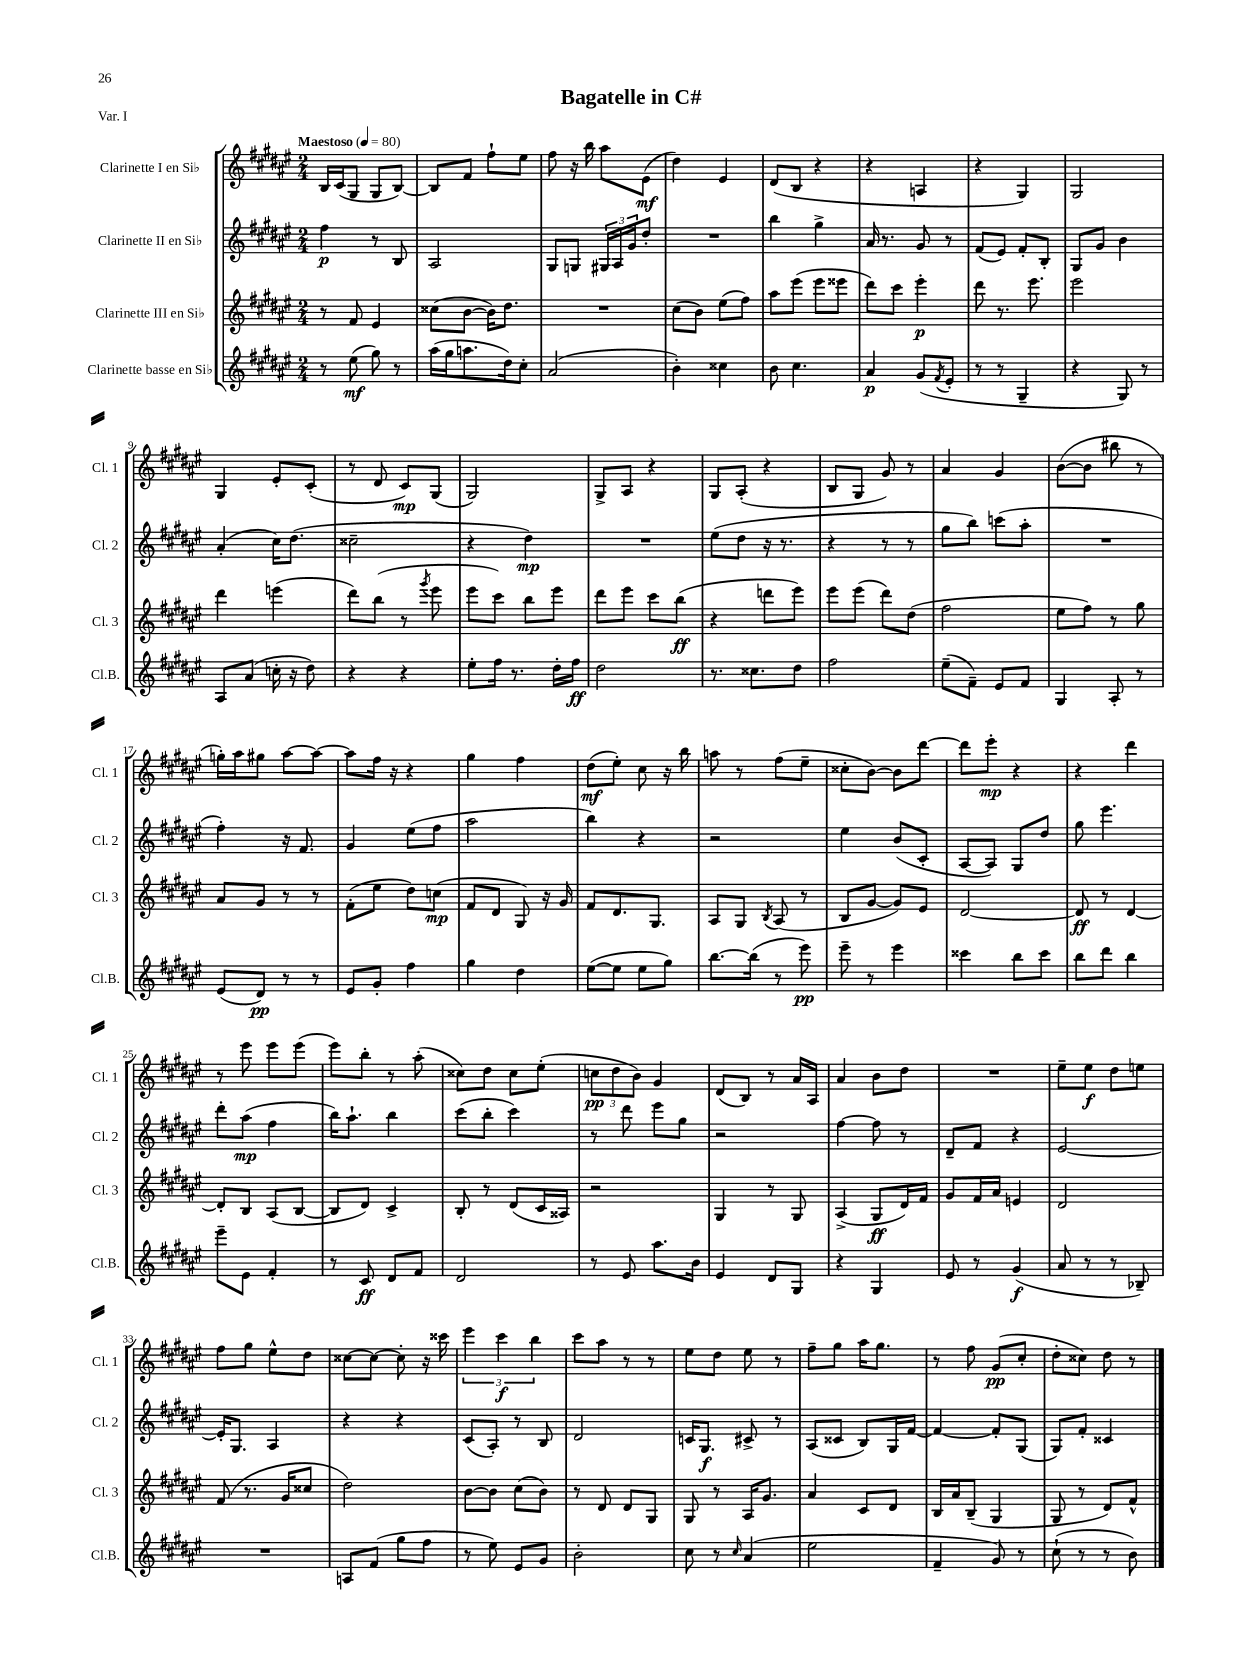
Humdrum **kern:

**kern	**kern	**kern	**kern
*staff4	*staff3	*staff2	*staff1
*clefG2	*clefG2	*clefG2	*clefG2
*k[f#c#g#d#a#e#]	*k[f#c#g#d#a#e#]	*k[f#c#g#d#a#e#]	*k[f#c#g#d#a#e#]
*M2/4	*M2/4	*M2/4	*M2/4
*MM80	*MM80	*MM80	*MM80
8r	8r	4ff#	16B
.	.	.	(16c#
(8ee#	8f#	.	8G#
8gg#)	4e#	8r	8G#
8r	.	8B	[8B)
=	=	=	=
(16aa#	(8cc##	2A#	8B]
16gg#	.	.	.
8.aa	[8b	.	8f#
.	16b])	.	8ff#`
16dd#)	8.dd#	.	.
8cc#'	.	.	8ee#
=	=	=	=
(2a#	2r	8G#	8ff#
.	.	8G	16r
.	.	.	16bb
.	.	24G#	8aa#
.	.	24A#	.
.	.	24g#	.
.	.	8dd#'	(8e#
=	=	=	=
4b')	(8cc#	2r	4dd#)
.	8b)	.	.
4cc##	(8ee#	.	4e#
.	8ff#)	.	.
=	=	=	=
8b	8aa#	4bb	(8d#
4.cc#	(8eee#	.	8B
.	8eee#	4gg#^	4r
.	8eee##	.	.
=	=	=	=
4a#	8ddd#)	16a#	4r
.	.	8.r	.
.	8ccc#	.	.
(8g#	4eee#'	8g#	4A
8qf#	.	.	.
8e#'	.	8r	.
=	=	=	=
8r	8ddd#	(8f#	4r
8r	8.r	8e#)	.
4G#~	.	8f#'	4G#)
.	8.eee#	.	.
.	.	8B'	.
=	=	=	=
4r	2eee#	8G#	2G#
.	.	8g#	.
8G#)	.	4b	.
8r	.	.	.
=	=	=	=
8A#	4ddd#	(4a#'	4G#
(8a#	.	.	.
16cc'	(4eee	16cc#)	8e#'
16r	.	(8.dd#	.
8dd#)	.	.	(8c#'
=	=	=	=
4r	8ddd#)	2cc##~	8r
.	(8bb	.	8d#
4r	8r	.	8c#)
.	8qggg#	.	.
.	8eee#	.	(8G#
=	=	=	=
8ee#'	8eee#	4r	2G#)
16ff#	8ccc#)	.	.
8.r	.	.	.
.	8bb	4dd#)	.
16dd#'	8eee#	.	.
16ff#	.	.	.
=	=	=	=
2dd#	8ddd#	2r	8G#^
.	8eee#	.	8A#
.	8ccc#	.	4r
.	(8bb	.	.
=	=	=	=
8.r	4r	(8ee#	8G#
.	.	8dd#	(8A#'
8.cc##	.	.	.
.	8ddd	16r	4r
.	.	8.r	.
8dd#	8eee#)	.	.
=	=	=	=
2ff#	8eee#	4r	8B
.	(8eee#	.	8G#
.	8ddd#)	8r	8g#)
.	(8dd#	8r	8r
=	=	=	=
(8ee#~	2ff#	8gg#	4a#
8f#~)	.	8bb)	.
8e#	.	(8ccc	4g#
8f#	.	8aa#'	.
=	=	=	=
4G#	8ee#	2r	([8b
.	8ff#)	.	8b]
8A#'	8r	.	8bb#
8r	8gg#	.	8r
=	=	=	=
(8e#	8a#	4ff#')	16gg')
.	.	.	16aa#
8d#)	8g#	.	8gg#
8r	8r	16r	[8aa#
.	.	8.f#	.
8r	8r	.	8aa#_
=	=	=	=
8e#	(8f#'	4g#	8aa#]
8g#'	8ee#	.	16ff#
.	.	.	16r
4ff#	8dd#)	(8ee#	4r
.	(8cc	8ff#	.
=	=	=	=
4gg#	8f#	2aa#	4gg#
.	8d#	.	.
4dd#	8G#)	.	4ff#
.	16r	.	.
.	16g#	.	.
=	=	=	=
([8ee#	8f#	4bb)	(8dd#
8ee#]	8.d#	.	8ee#')
8ee#	.	4r	8cc#
.	8.G#	.	.
8gg#)	.	.	16r
.	.	.	16bb
=	=	=	=
[8.bb	8A#	2r	8aa
.	8G#	.	8r
(16bb]	.	.	.
.	8qB	.	.
8r	(8A#	.	(8ff#
8eee#)	8r	.	8ee#~
=	=	=	=
8eee#~	8B	4ee#	8cc##'
8r	[8g#	.	[8b)
4eee#	8g#])	(8b	8b]
.	8e#	8c#'	[8ddd#
=	=	=	=
4ccc##	[2d#	[8A#	8ddd#]
.	.	8A#])	8eee#'
8bb	.	8G#	4r
8ccc##	.	8dd#	.
=	=	=	=
8bb	8d#]	8gg#	4r
8ddd#	8r	4.eee#	.
4bb	[4d#	.	4ddd#
=	=	=	=
8eee#~	8d#']	8ddd#'	8r
8e#	8B	(8aa#	8eee#
4f#'	(8A#	4ff#	8eee#
.	[8B	.	(8eee#
=	=	=	=
8r	8B]	16bb)	8eee#)
.	.	8.aa#`	.
8c#	8d#)	.	8bb'
8d#	4c#^	4bb	8r
8f#	.	.	(8aa#'
=	=	=	=
2d#	8B'	(8ccc#	8cc##)
.	8r	8bb'	8dd#
.	(8d#	4ccc#)	8cc##
.	16c#	.	(8ee#'
.	16A##)	.	.
=	=	=	=
8r	2r	8r	12cc
.	.	.	12dd#
8e#	.	8ddd#	.
.	.	.	12b)
8.aa#	.	8eee#	4g#
.	.	8gg#	.
16b	.	.	.
=	=	=	=
4e#	4G#	2r	(8d#
.	.	.	8B)
8d#	8r	.	8r
8G#	8G#	.	16a#
.	.	.	16A#
=	=	=	=
4r	(4A#^	[4ff#	4a#
4G#	8G#	8ff#]	8b
.	16d#)	8r	8dd#
.	16f#	.	.
=	=	=	=
8e#	8g#	8d#~	2r
8r	16f#	8f#	.
.	16a#	.	.
(4g#	4e	4r	.
=	=	=	=
8a#	2d#	[2e#	8ee#~
8r	.	.	8ee#
8r	.	.	8dd#
8B-~)	.	.	8ee
=	=	=	=
2r	(8f#	16e#']	8ff#
.	.	8.G#	.
.	8.r	.	8gg#
.	.	4A#	8ee#^^
.	16g#	.	.
.	8cc##	.	8dd#
=	=	=	=
8A	2dd#)	4r	[8cc##
(8f#	.	.	8cc##_
8gg#	.	4r	8cc##']
8ff#	.	.	16r
.	.	.	16ccc##
=	=	=	=
8r	[8b	(8c#	6eee#
8ee#)	8b]	8A#')	.
.	.	.	6ccc#
8e#	(8cc#	8r	.
.	.	.	6bb
8g#	8b)	8B	.
=	=	=	=
2b'	8r	2d#	8ccc#
.	8d#	.	8aa#
.	8d#	.	8r
.	8G#	.	8r
=	=	=	=
8cc#	8G#	16c	8ee#
.	.	8.G#	.
8r	8r	.	8dd#
16qqcc#	.	.	.
(4a#	16A#	8c#^	8ee#
.	8.g#	.	.
.	.	8r	8r
=	=	=	=
2ee#	4a#	(8A#	8ff#~
.	.	8c##	8gg#
.	8c#	8B)	16aa#
.	.	.	8.gg#
.	8d#	16G#	.
.	.	[16f#	.
=	=	=	=
4f#~	16B	4f#_	8r
.	16a#	.	.
.	(8B~	.	8ff#
8g#)	4G#	8f#']	(8g#
8r	.	(8G#	8cc#'
=	=	=	=
(8cc#`	8G#	8G#)	8dd#'
8r	8r	8f#'	8cc##)
8r	8d#)	4c##	8dd#
8b)	8f#^^	.	8r
==	==	==	==
*-	*-	*-	*-
